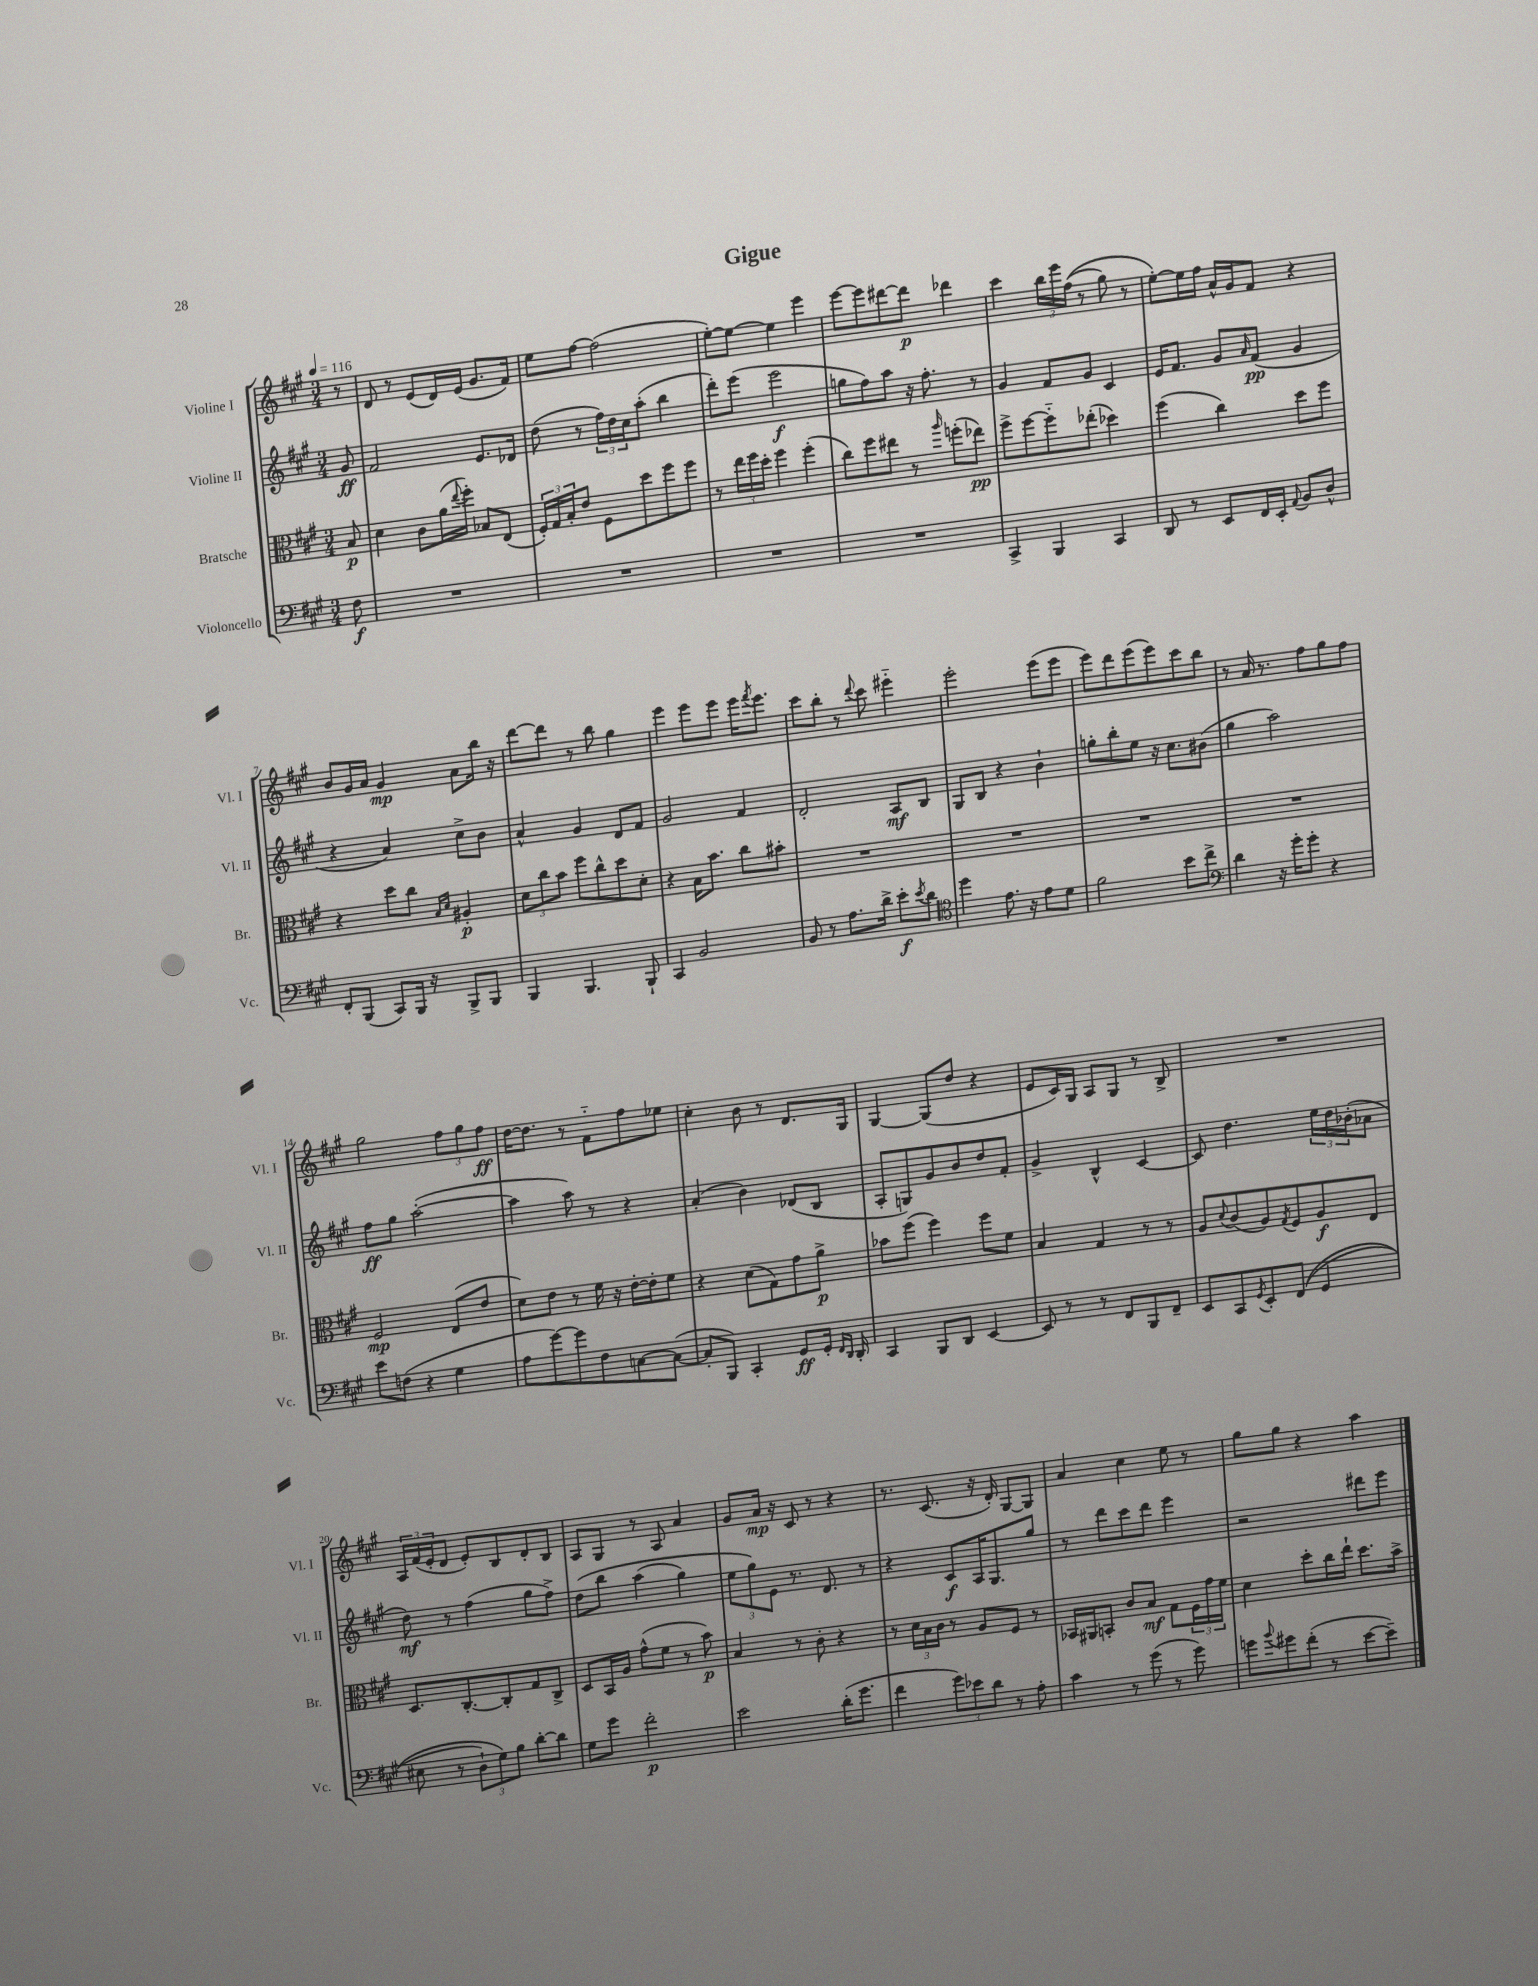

**kern	**kern	**kern	**kern
*staff4	*staff3	*staff2	*staff1
*clefF4	*clefC3	*clefG2	*clefG2
*k[f#c#g#]	*k[f#c#g#]	*k[f#c#g#]	*k[f#c#g#]
*M3/4	*M3/4	*M3/4	*M3/4
*MM116	*MM116	*MM116	*MM116
8F#	8B	8g#	8r
=	=	=	=
2.r	4d	2f#	8d
.	.	.	8r
.	8c#	.	(8e
.	(16a	.	16d)
.	8qqee	.	.
.	16ff#')	.	(16e
.	8B-	8.e	8.g#
.	(8E	.	.
.	.	16d-	16f#)
=	=	=	=
2.r	24F#')	(8dd	8ee
.	24G#	.	.
.	24B'	.	.
.	8e	8r	[8ff#
.	8F#	24ff#)	(2ff#]
.	.	24dd	.
.	.	24cc#	.
.	8dd	(8aa'	.
.	8ff#	4bb	.
.	8ff#	.	.
=	=	=	=
2.r	8r	8ddd')	[8ee')
.	24ee	(8eee	8ee_
.	24ff#	.	.
.	24dd'	.	.
.	4ff#	2eee	4ee]
.	(4ff#'	.	4eee
=	=	=	=
2.r	8cc#)	8gg	[8eee
.	8ff#	8ff#)	8eee]
.	8ee#	8aa	[8ddd#
.	8r	16r	8ddd#]
.	.	8.ff#'	.
.	16qqaa	.	.
.	(8ff'	.	4ddd-
.	8ee-)	8r	.
=	=	=	=
4CC#^	8ff#^	4g#	4ccc#
.	[8ff#	.	.
4BBB	8ff#'~]	8f#	24bb
.	.	.	24eee
.	.	.	&((24ff#
.	(8ee-'	8g#	8r
4CC#	4dd-)	4c#	8gg#)
.	.	.	8r
=	=	=	=
8DD	(4ff#	16e	[8ee'&)
.	.	8.f#	.
8r	.	.	16ee]
.	.	.	16ff#
8EE	4cc#)	8g#	16a^^
.	.	.	16g#
.	.	16qqa	.
16FF#	.	(8f#	8f#
16EE'	.	.	.
8qqAA	.	.	.
8BB	8dd	4g#	4r
8D^^	8ff#	.	.
=	=	=	=
8FF#'	4r	4r	8b
(8BBB	.	.	16g#
.	.	.	16a
8CC#)	8dd	4a)	4g#
16BBB	8cc#	.	.
16r	.	.	.
.	16qqB	.	.
.	16qqd	.	.
8BBB^	4A#'	8cc#^	8a
8BBB	.	8b	16bb
.	.	.	16r
=	=	=	=
4BBB	12d	4a^^	[8ddd
.	12cc#	.	.
.	.	.	8ddd]
.	12b	.	.
4.BBB	8ff#	4g#	8r
.	8cc#^^	.	8bb
.	8dd	8d	4gg#
8BBB`	8d'	8f#	.
=	=	=	=
4CC#	4r	2g#	4eee
2BB	16B	.	8eee
.	8.b	.	.
.	.	.	8eee
.	8cc#	4f#	16eee
.	.	.	8qfff#
.	.	.	8.eee
.	8b#'	.	.
=	=	=	=
8BB	2.r	2d'	8ccc#
8r	.	.	8bb'
8.A	.	.	8r
.	.	.	8qqddd
.	.	.	8ccc#
16d^	.	.	.
8e'	.	8A	4eee#'~
8qe	.	.	.
8d	.	8B	.
=	=	=	=
*clefC4	*	*	*
4dd	2.r	8G#	2eee'
.	.	8B	.
8.e	.	4r	.
16r	.	.	.
8e	.	4b`	(8eee
8d	.	.	8eee
=	=	=	=
2f#	2.r	8gg'	8eee)
.	.	8bb'	8ddd
.	.	8ee	(8eee
.	.	16r	8eee)
.	.	8.cc#	.
8b	.	.	8ccc#
8cc#^	.	(8b#	8bb
=	=	=	=
*clefF4	*	*	*
4d	2.r	4gg#	8r
.	.	.	16a
.	.	.	8.r
16r	.	2aa)	.
16g#'	.	.	.
8g#'	.	.	8ff#
4r	.	.	8gg#
.	.	.	8ff#
=	=	=	=
8e	2F#	8ff#	2gg#
(8F	.	8gg#	.
4r	.	([2aa'	.
4G#	(8E	.	12ff#
.	.	.	12gg#
.	8e	.	.
.	.	.	12ff#
=	=	=	=
8A	8d)	4aa]	[16dd
.	.	.	8.dd]
[8g#)	8e	.	.
8g#]	8r	8aa)	8r
8F#	16f#	8r	8f#'~
.	16r	.	.
[8C	[16e'	4r	8ff#
.	16e']	.	.
(8C_	8f#	.	8ee-
=	=	=	=
8C']	4r	(4a'	4cc#'
8BBB)	.	.	.
4CC#'	(8d	4b)	8b
.	8G#)	.	8r
8GG#	8g#	(8d-	8.d
16GG#'	8a^	8B	.
16qqFF#	.	.	.
16qqDD	.	.	.
16DD'	.	.	16G#
=	=	=	=
4CC#	8b-	8A'	[4G#
.	(8ff#	8G)	.
8BBB	4ff#)	8g#	(8G#]
8DD	.	8b	8dd
[4EE	8ff#	8dd	4r
.	8f#	8f#'	.
=	=	=	=
8EE]	4B	4g#^	8e
8r	.	.	16c#)
.	.	.	16G#
8r	4G#	4B^^	8A
8FF#	.	.	8G#
8BBB	8r	[4c#	8r
8FF#~	8r	.	8B^
=	=	=	=
8EE	8A	8c#]	2.r
.	8qqd	.	.
8CC#	(8c#	4.dd	.
8qGG#	.	.	.
8EE'	8A)	.	.
.	8qG#	.	.
&((8FF#	8F#	.	.
4GG#	8A	24ee	.
.	.	24dd	.
.	.	(24b-'	.
.	8E	8a-	.
=	=	=	=
8E#	8.D	8dd)	24A
.	.	.	(24f#
.	.	.	24e'
8r	.	8r	8d
.	[8.C#'	.	.
12D`)	.	(4ff#	8e')
12G#&)	.	.	.
.	8C#']	.	8B
12B	.	.	.
[8d'	8G#	8gg#	8d'
8d]	8C#^	8ff#^)	8B
=	=	=	=
8G#	8D	&(8dd	8A
8g#	16BB	8bb	8G#
.	16A	.	.
2f#'	(8g#^^	(4aa	8r
.	8f#	.	8A
.	8r	4gg#)	4a
.	8b)	.	.
=	=	=	=
2e	4B	12ee	8g#
.	.	12gg#&)	.
.	.	.	16a
.	.	12e	.
.	.	.	16r
.	8r	8.r	8c#
.	8c#'	.	8r
.	.	8.d	.
(16d'	4r	.	4r
8.g#	.	.	.
.	.	8r	.
=	=	=	=
4f#	8r	4r	8.r
.	24d	.	.
.	24B	.	.
.	.	.	(8.c#
.	24c#	.	.
12g#)	8r	8c#	.
12e-	.	.	.
.	8A	16A	16r
12d	.	.	.
.	.	8.G#	16d')
8r	8F#	.	[8G#
8A'	8r	8gg#	8G#]
=	=	=	=
4c#	16BB-	8r	4a
.	16AA#	.	.
.	8BB'	8ddd	.
8r	8c#	8ccc#	4cc#
(8g#	8B	8ddd	.
8r	8G#	4eee	8ee
8g#)	24F#	.	8r
.	24g#	.	.
.	24f#	.	.
=	=	=	=
8g	4d	2r	8gg#
8qqb	.	.	.
8g#	.	.	8gg#
(8f#'	8dd'	.	4r
8r	16cc#	.	.
.	16ee`	.	.
[8e	8.dd	8ddd#	4aa
8e~])	.	8eee	.
.	16b^	.	.
==	==	==	==
*-	*-	*-	*-
